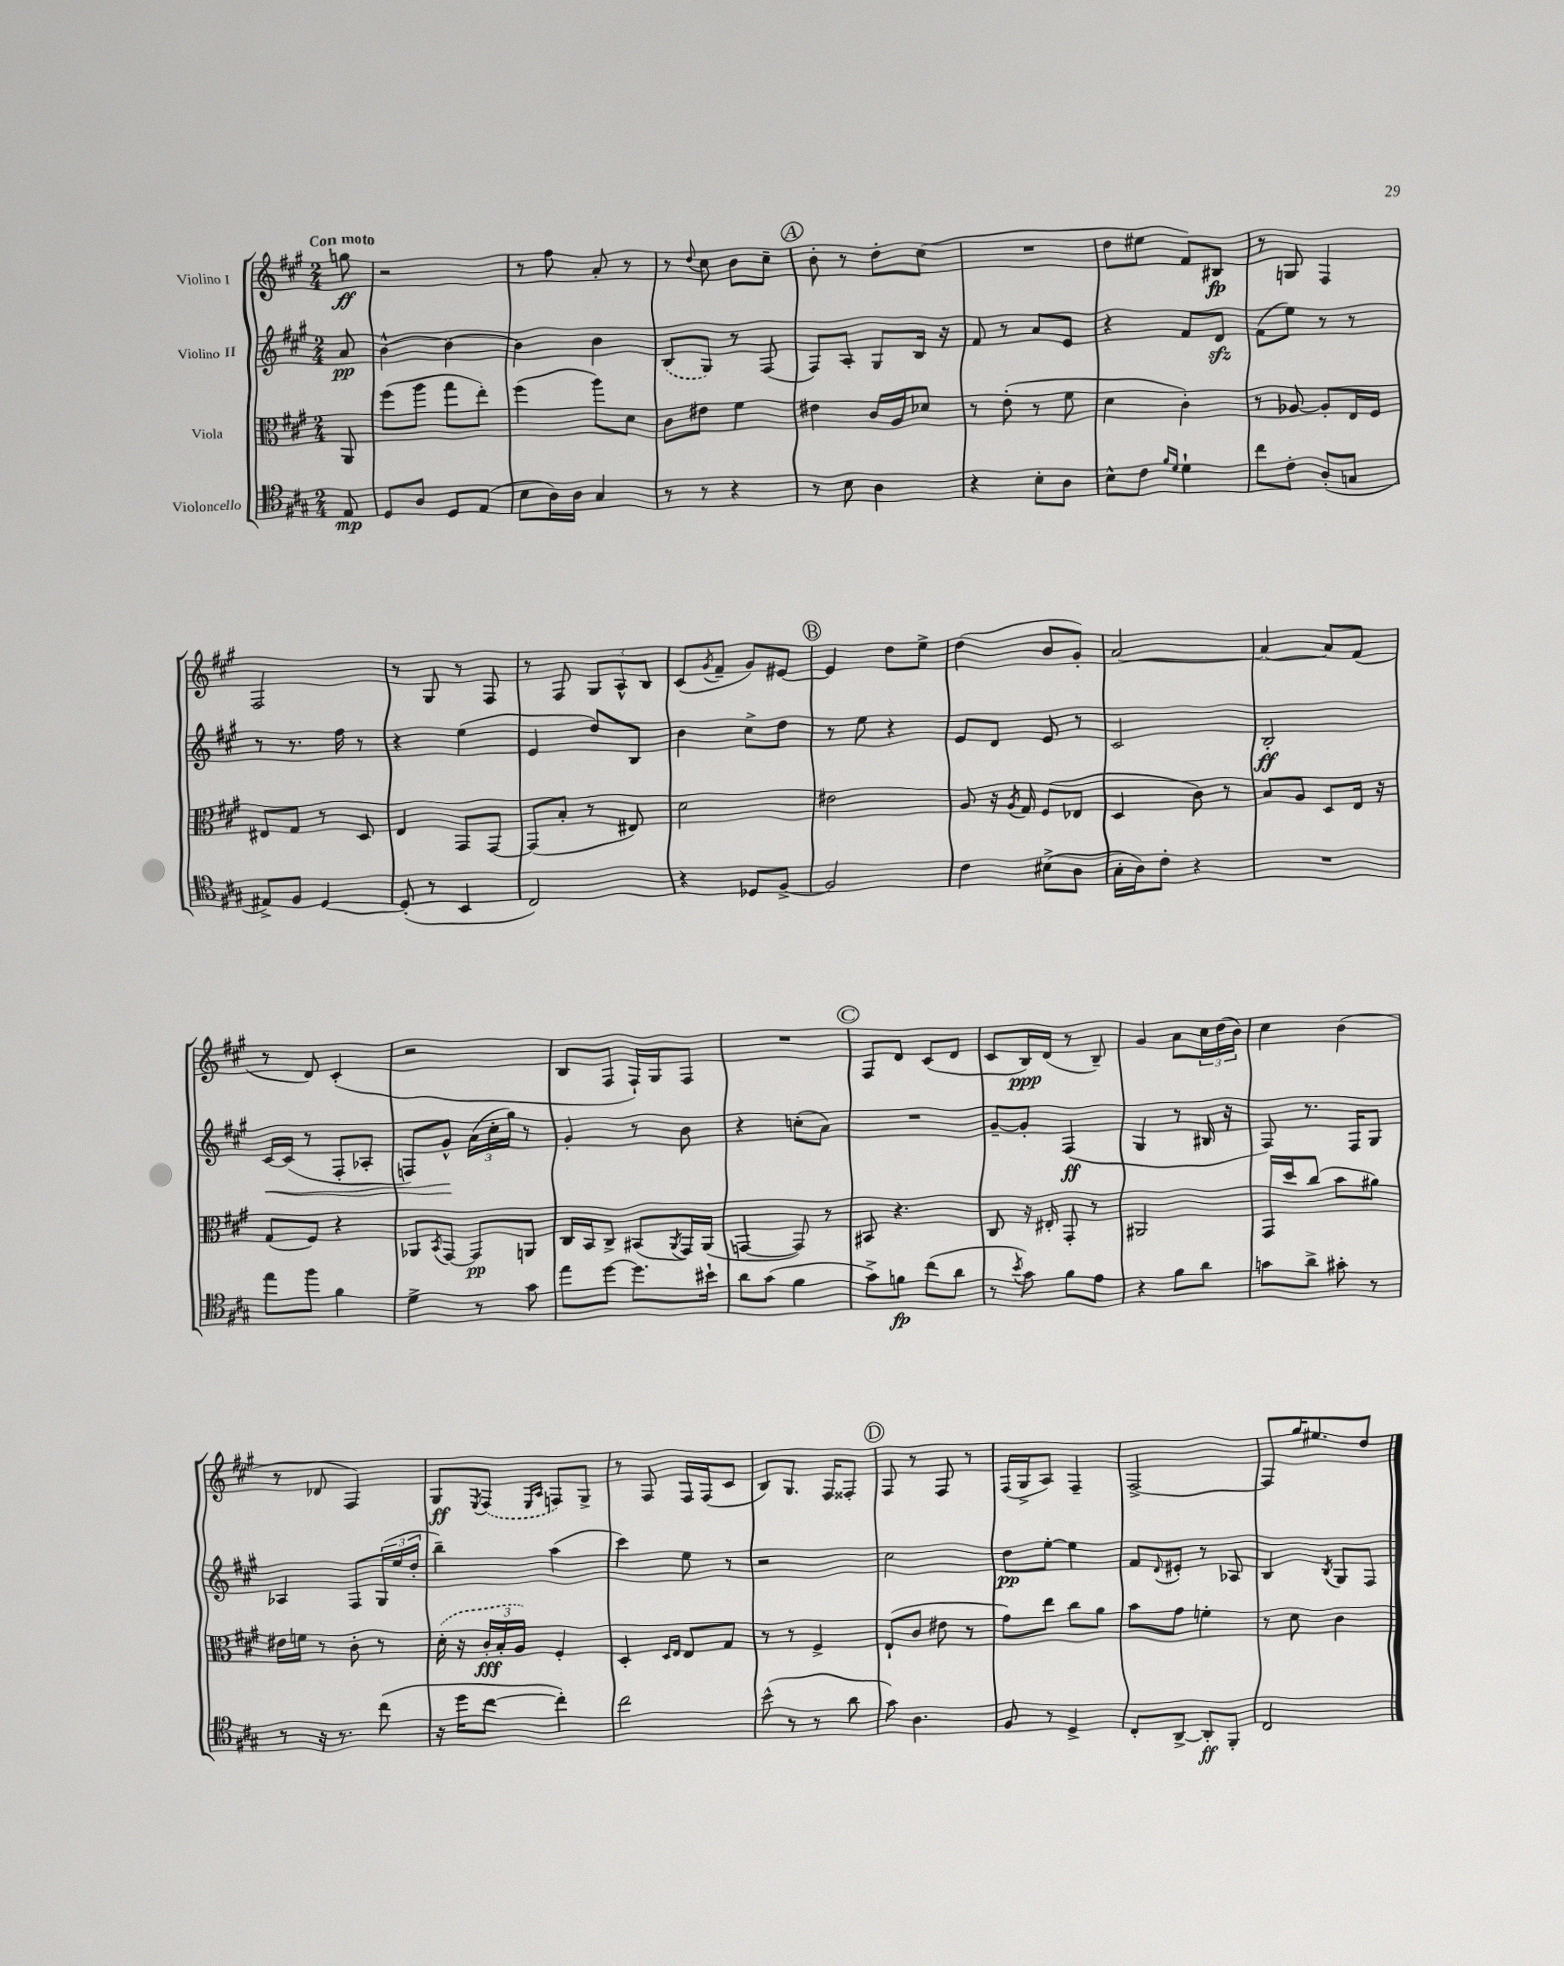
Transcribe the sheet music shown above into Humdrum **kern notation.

**kern	**dynam	**kern	**dynam	**kern	**dynam	**kern	**dynam
*part4	*part4	*part3	*part3	*part2	*part2	*part1	*part1
*staff4	*staff4	*staff3	*staff3	*staff2	*staff2	*staff1	*staff1
*I"Violoncello	*	*I"Viola	*	*I"Violino II	*	*I"Violino I	*
*clefC4	*	*clefC3	*	*clefG2	*	*clefG2	*
*k[f#c#g#]	*	*k[f#c#g#]	*	*k[f#c#g#]	*	*k[f#c#g#]	*
*M2/4	*	*M2/4	*	*M2/4	*	*M2/4	*
=	=	=	=	=	=	=	=
!	!	!	!	!	!	!LO:TX:a:B:t=Con moto	!
8E/	mp	8AA/	.	8a/	pp	8ggn\	ff
=1	=1	=1	=1	=1	=1	=1	=1
8D/L	.	(8ff#\L	.	[4b^^\	.	2r	.
8A/J	.	8aa\J	.	.	.	.	.
8D/L	.	8gg#\L	.	4b\_	.	.	.
(8E/J	.	8ee'\J)	.	.	.	.	.
=2	=2	=2	=2	=2	=2	=2	=2
8B\L	.	(4ff#\	.	4b\]	.	8r	.
16A\L)	.	.	.	.	.	8ff#\	.
16A\JJ	.	.	.	.	.	.	.
4G#/	.	8aa\L)	.	4b\	.	8a'/	.
.	.	8d\J	.	.	.	8r	.
=3	=3	=3	=3	=3	=3	=3	=3
8r	.	8c#\L	.	(8B/L	.	8r	.
.	.	.	.	.	.	8qqdd/	.
8r	.	8e#X\J	.	8G#/J)	.	8cc#\	.
4r	.	4f#\	.	8r	.	8b\L	.
.	.	.	.	(8F#/	.	8cc#~\J	.
!!LO:REH:place=s1:t=A
=4	=4	=4	=4	=4	=4	=4	=4
8r	.	4e#X\	.	8F#/L)	.	8b'\	.
8B\	.	.	.	8A'/J	.	8r	.
4A\	.	16c#/LL	.	8G#/L	.	8dd'\L	.
.	.	16A/J	.	.	.	.	.
.	.	8d-X/J	.	16B/Jk	.	(8cc#\J	.
.	.	.	.	16r	.	.	.
=5	=5	=5	=5	=5	=5	=5	=5
4r	.	8r	.	8f#/	.	2r	.
.	.	(8e'\	.	8r	.	.	.
8B'\L	.	8r	.	8a/L	.	.	.
8A\J	.	8f#\	.	8e/J	.	.	.
=6	=6	=6	=6	=6	=6	=6	=6
8B^^\L	.	4d\	.	4r	.	8dd\L	.
8c#\J	.	.	.	.	.	8ee#X\J	.
16qqf#/LL	.	.	.	.	.	.	.
16qqd/JJ	.	.	.	.	.	.	.
4d`\	.	4c#'\)	.	8f#/L	.	8f#/L)	.
.	.	.	.	8dzz/J	.	8B#X/J	fp
=7	=7	=7	=7	=7	=7	=7	=7
8cc#\L	.	8r	.	(8f#\L	.	8r	.
8c#'\J	.	[8A-X/	.	8ee\J)	.	8Gn/	.
(8A'/L	.	8A-'/L]	.	8r	.	4F#/	.
8Gn/J	.	16E/L	.	8r	.	.	.
.	.	16F#/JJ	.	.	.	.	.
!!LO:LB:g=z
=8	=8	=8	=8	=8	=8	=8	=8
8E#X^/L)	.	8E#X/L	.	8r	.	2F#/	.
8F#/J	.	8G#/J	.	8.r	.	.	.
[4D/	.	8r	.	.	.	.	.
.	.	.	.	16ff#\	.	.	.
.	.	8D/	.	8r	.	.	.
=9	=9	=9	=9	=9	=9	=9	=9
(8D'/]	.	4E/	.	4r	.	8r	.
8r	.	.	.	.	.	8G#/	.
4BB/	.	8GG#/L	.	(4ee\	.	8r	.
.	.	[8GG#/J	.	.	.	8F#/	.
=10	=10	=10	=10	=10	=10	=10	=10
2C#/)	.	(8GG#/L]	.	4e/	.	8r	.
.	.	8B'/J	.	.	.	8F#/	.
.	.	8r	.	8dd/L)	.	12G#/L	.
.	.	.	.	.	.	12A^^/	.
.	.	8E#X/)	.	8B/J	.	.	.
.	.	.	.	.	.	12B/J	.
=11	=11	=11	=11	=11	=11	=11	=11
4r	.	2d\	.	4b\	.	(8c#/L	.
.	.	.	.	.	.	8qg#/	.
.	.	.	.	.	.	8f#~/J	.
8D-X/L	.	.	.	8cc#^\L	.	8g#/L)	.
[8F#^/J	.	.	.	8dd\J	.	[8e#X/J	.
!!LO:REH:place=s1:t=B
=12	=12	=12	=12	=12	=12	=12	=12
2F#/]	.	2e#X\	.	8r	.	4e#/]	.
.	.	.	.	8ee\	.	.	.
.	.	.	.	4r	.	8dd\L	.
.	.	.	.	.	.	8ee^\J	.
=13	=13	=13	=13	=13	=13	=13	=13
4c#\	.	8A/	.	8e/L	.	(4dd\	.
.	.	16r	.	8d/J	.	.	.
.	.	8qA/	.	.	.	.	.
.	.	16G#/	.	.	.	.	.
(8B#X^\L	.	(8F#/L	.	8e/	.	8b/L	.
8A\J	.	8E-X/J	.	8r	.	8g#'/J)	.
=14	=14	=14	=14	=14	=14	=14	=14
16G#'\LL	.	4D/	.	2c#/	.	[2a/	.
16A\J)	.	.	.	.	.	.	.
8c#'\J	.	.	.	.	.	.	.
4r	.	8c#\)	.	.	.	.	.
.	.	8r	.	.	.	.	.
=15	=15	=15	=15	=15	=15	=15	=15
2r	.	8B/L	.	2B'/	ff	4a/_	.
.	.	8A/J	.	.	.	.	.
.	.	8D/L	.	.	.	8a/L]	.
.	.	16E/Jk	.	.	.	(8f#/J	.
.	.	16r	.	.	.	.	.
!!LO:LB:g=z
=16	=16	=16	=16	=16	=16	=16	=16
!	!	!	!	!	!LO:HP:b	!	!
8ee\L	.	(8G#/L	.	[16c#/LL	<	8r	.
.	.	.	.	(16c#/JJ]	.	.	.
8ff#\J	.	8F#/J)	.	8r	.	8d/)	.
4f#\	.	4r	.	8F#'/L	.	(4c#'/	.
.	.	.	.	8A-X'/J	.	.	.
=17	=17	=17	=17	=17	=17	=17	=17
4d^\	.	8AA-X/L	.	8Fn/L)	.	2r	.
.	.	8qBB/	.	.	.	.	.
.	.	[8GG#/J	.	8g#^^/J	.	.	.
8r	.	8GG#/L]	pp	(24a\LL	[	.	.
.	.	.	.	24cc#'\	.	.	.
.	.	.	.	24gg#\JJ)	.	.	.
8g#\	.	8AAn/J	.	8r	.	.	.
=18	=18	=18	=18	=18	=18	=18	=18
8ee\L	.	16C#/LL	.	4g#'/	.	8B/L	.
.	.	16BB/J	.	.	.	.	.
[8dd\J	.	8C#^/J	.	.	.	8F#/J	.
8.dd\L]	.	(8BB#X/L	.	8r	.	16F#`/LL)	.
.	.	.	.	.	.	16G#/J	.
.	.	8qAA/	.	.	.	.	.
.	.	16GG#/L)	.	8b\	.	8F#/J	.
16b#X`\Jk	.	(16AA/JJ	.	.	.	.	.
=19	=19	=19	=19	=19	=19	=19	=19
8a\L	.	[4GGn/	.	4r	.	2r	.
(8g#\J	.	.	.	.	.	.	.
4f#\	.	8GG/])	.	(8ccn'\L	.	.	.
.	.	8r	.	8a\J)	.	.	.
!!LO:REH:place=s1:t=C
=20	=20	=20	=20	=20	=20	=20	=20
8g#^\L)	.	8BB#X/	.	2r	.	8F#/L	.
8fn\J	fp	4.r	.	.	.	8d/J	.
(8cc#\L	.	.	.	.	.	(8c#/L	.
8a\J	.	.	.	.	.	8d/J	.
=21	=21	=21	=21	=21	=21	=21	=21
8r	.	8C#/	.	[8g#~/L	.	8c#/L	.
8qb/	.	.	.	.	.	.	.
8g#\)	.	16r	.	8g#'/J]	.	16B/L)	ppp
.	.	16E#X'/	.	.	.	(16d/JJ	.
8f#\L	.	8GG#'/	.	(4F#/	ff	8r	.
8e\J	.	8r	.	.	.	8B~/)	.
=22	=22	=22	=22	=22	=22	=22	=22
4r	.	2AA#X/	.	4G#/	.	4g#/	.
8f#\L	.	.	.	8r	.	8a\L	.
8a\J	.	.	.	16B#X/	.	24cc#\L	.
.	.	.	.	.	.	(24dd\	.
.	.	.	.	16r	.	.	.
.	.	.	.	.	.	24b\JJ)	.
=23	=23	=23	=23	=23	=23	=23	=23
8gn\L	.	16GG#/LL	.	8F#/)	.	4cc#\	.
.	.	16dd/J	.	.	.	.	.
8a^\J	.	(8cc#/J	.	8.r	.	.	.
8g#X'\	.	8b\L	.	.	.	(4b\	.
.	.	.	.	16F#/KL	.	.	.
8r	.	8a#X\J)	.	8G#/J	.	.	.
!!LO:LB:g=z
=24	=24	=24	=24	=24	=24	=24	=24
8r	.	16e#X\LL	.	4A-X/	.	8r	.
.	.	16fn\JJ	.	.	.	.	.
16r	.	8r	.	.	.	8d-X/	.
8.r	.	.	.	.	.	.	.
.	.	8c#'\	.	8F#/L	.	4F#/)	.
(8cc#\	.	8r	.	(24G#/L	.	.	.
.	.	.	.	24ee/	.	.	.
.	.	.	.	24dd'/JJ	.	.	.
=25	=25	=25	=25	=25	=25	=25	=25
16r	.	(16d'\	.	4bb~\)	.	8G#/L	ff
16dd\KL	.	16r	.	.	.	.	.
.	.	.	.	.	.	8qE/	.
[8cc#\J	.	24c#'/LL	fff	.	.	(8F#/J	.
.	.	24B'/	.	.	.	.	.
.	.	24A/JJ)	.	.	.	.	.
.	.	.	.	.	.	16qqE/LL	.
.	.	.	.	.	.	16qqA/JJ	.
4cc#'\])	.	4F#'/	.	(4aa\	.	8Fn/L)	.
.	.	.	.	.	.	8G#^/J	.
=26	=26	=26	=26	=26	=26	=26	=26
2cc#\	.	4D'/	.	4ccc#\)	.	8r	.
.	.	.	.	.	.	8F#/	.
.	.	16qqD/LL	.	.	.	.	.
.	.	16qqE/JJ	.	.	.	.	.
.	.	8E/L	.	8ee\	.	16F#/LL	.
.	.	.	.	.	.	(16F#/J	.
.	.	8G#/J	.	8r	.	8c#/J	.
=27	=27	=27	=27	=27	=27	=27	=27
(8b^^\	.	8r	.	2r	.	8B/L)	.
8r	.	8r	.	.	.	8.G#/J	.
8r	.	4F#^/	.	.	.	.	.
.	.	.	.	.	.	16F#/KL	.
8a\	.	.	.	.	.	8F##X'/J	.
!!LO:REH:place=s1:t=D
=28	=28	=28	=28	=28	=28	=28	=28
8g#\)	.	(8E`/L	.	2cc#\	.	8F#/	.
4.A\	.	8c#/J	.	.	.	8r	.
.	.	8e#X\	.	.	.	8F#/	.
.	.	8r	.	.	.	8r	.
=29	=29	=29	=29	=29	=29	=29	=29
8F#/	.	8g#\L)	.	8dd\L	pp	(16F#/LL	.
.	.	.	.	.	.	16G#^/J	.
8r	.	8ee\J	.	[8ee'\J	.	8A/J)	.
4D^/	.	8cc#\L	.	4ee\]	.	4F#~/	.
.	.	8a\J	.	.	.	.	.
=30	=30	=30	=30	=30	=30	=30	=30
8C#'/L	.	8b\L	.	8f#/L	.	[2F#^/	.
.	.	.	.	8qqd/	.	.	.
[8AA^/J	.	8g#\J	.	8e#X'/J	.	.	.
8AA'/L]	ff	4fn'\	.	8r	.	.	.
8FF#'/J	.	.	.	8A-X/	.	.	.
=31	=31	=31	=31	=31	=31	=31	=31
2C#/	.	8r	.	4B/	.	8F#/L]	.
.	.	8d\	.	.	.	16gg#/K	.
.	.	.	.	.	.	8.ee#X/	.
.	.	.	.	8qB/	.	.	.
.	.	4c#\	.	8G#/L	.	.	.
.	.	.	.	8F#/J	.	8dd/J	.
==	==	==	==	==	==	==	==
*-	*-	*-	*-	*-	*-	*-	*-
